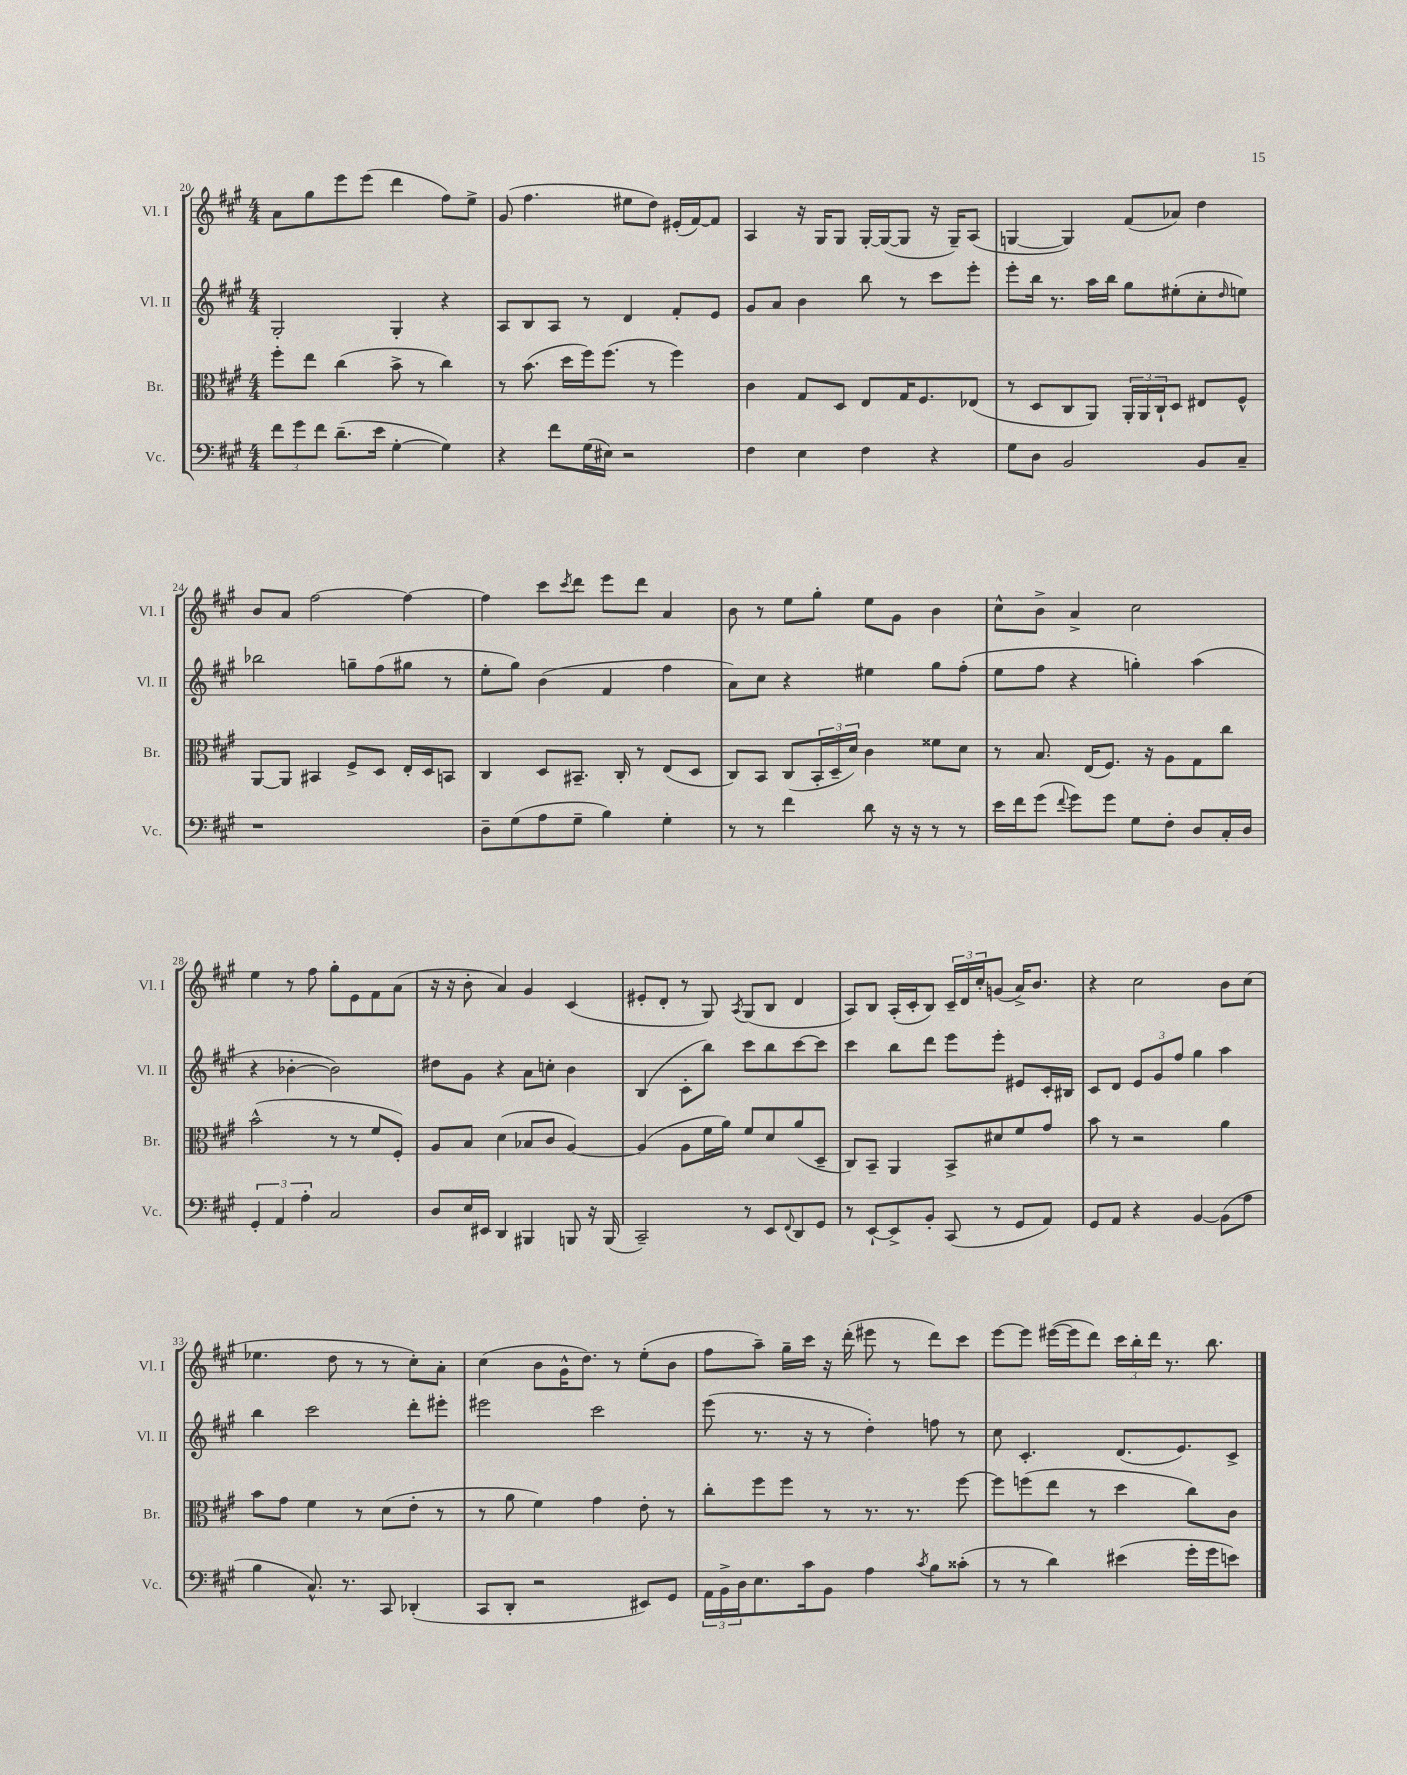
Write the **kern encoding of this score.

**kern	**kern	**kern	**kern
*part4	*part3	*part2	*part1
*staff4	*staff3	*staff2	*staff1
*I"Vc.	*I"Br.	*I"Vl. II	*I"Vl. I
*I'Vc.	*I'Br.	*I'Vl. II	*I'Vl. I
*clefF4	*clefC3	*clefG2	*clefG2
*k[f#c#g#]	*k[f#c#g#]	*k[f#c#g#]	*k[f#c#g#]
*M4/4	*M4/4	*M4/4	*M4/4
=20	=20	=20	=20
12f#\L	8ff#'\L	2G#'/	8a\L
12g#\	.	.	.
.	8ee\J	.	8gg#\
12f#\J	.	.	.
(8.d~\L	(4cc#\	.	8eee\
.	.	.	(8eee\J
16e\Jk	.	.	.
[4G#'\	8b^\	4G#'/	4ddd\
.	8r	.	.
4G#\])	4cc#\)	4r	8ff#\L)
.	.	.	8ee^\J
=21	=21	=21	=21
4r	8r	8A/L	(8g#/
.	(8.b\	8B/	4.ff#\
8f#\L	.	8A/J	.
.	16dd\LL	.	.
(16G#\L	16ff#\J)	8r	.
16E#X\JJ)	(8.ff#\J	.	.
2r	.	4d/	8ee#X\L
.	8r	.	8dd\J)
.	4ff#\)	8f#'/L	(16e#X'/LL
.	.	.	[16f#/J)
.	.	8e/J	8f#/J]
=22	=22	=22	=22
4F#\	4c#\	8g#/L	4A/
.	.	8a/J	.
4E\	8G#/L	4b\	16r
.	.	.	16G#/KL
.	8D/J	.	8G#/J
4F#\	8E/L	8bb\	[16G#'/LL
.	.	.	(16G#/J_
.	16G#/K	8r	8G#/J]
.	8.F#/	.	.
4r	.	8ccc#\L	16r
.	.	.	16G#~/KL)
.	(8E-X/J	8eee'\J	(8A/J
=23	=23	=23	=23
8G#\L	8r	8eee'\L	[4Gn/
8D\J	8D/L	16bb\Jk	.
.	.	8.r	.
2BB/	8C#/	.	4G/])
.	8AA/J)	16aa\LL	.
.	.	16bb\JJ	.
.	24AA'/LL	8gg#\L	(8f#/L
.	24AA/	.	.
.	24C#`/J	.	.
.	8D/J	(8ee#X'\	8a-X/J)
8BB/L	8E#X/L	8cc#'\	4dd\
.	.	16qqdd/	.
8C#~/J	8F#^^/J	8een\J)	.
!!LO:LB:g=z
=24	=24	=24	=24
1r	[8AA/L	2bb-X\	8b/L
.	8AA/J]	.	8a/J
.	4BB#X/	.	[2ff#\
.	8F#^/L	8ggn~\L	.
.	8D/J	(8ff#\	.
.	16E'/LL	8gg#X\J	4ff#\_
.	16D/J	.	.
.	8BBn/J	8r	.
=25	=25	=25	=25
8D~\L	4C#/	8ee'\L	4ff#\]
(8G#\	.	8gg#\J)	.
8A\	8D/L	(4b\	8ccc#\L
.	.	.	8qccc#/
8G#~\J	8.BB#X~/J	.	8ddd\J
4B\)	.	4f#/	8eee\L
.	16C#'/	.	.
.	8r	.	8ddd\J
4G#'\	(8E/L	4ff#\	4a/
.	8D/J	.	.
=26	=26	=26	=26
8r	8C#/L)	8a\L)	8b\
8r	8BB/J	8cc#\J	8r
4f#\	(8C#/L	4r	8ee\L
.	24BB'/L	.	8gg#'\J
.	24D~/	.	.
.	24d/JJ)	.	.
8d\	4c#\	4ee#X\	8ee\L
16r	.	.	8g#\J
16r	.	.	.
8r	8f##X\L	8gg#\L	4b\
8r	8d\J	(8ff#'\J	.
=27	=27	=27	=27
16e\LL	8r	8ee\L	8cc#^^\L
16f#\J	.	.	.
(8g#\J	8.B/	8ff#\J	8b^\J
8qqf#/	.	.	.
8g#\L)	.	4r	4a^/
.	(16E/KL	.	.
8g#\J	8.F#/J)	.	.
8G#\L	.	4ggn'\)	2cc#\
.	16r	.	.
8F#'\J	8A\L	.	.
8D/L	8G#\	(4aa\	.
16C#'/L	8cc#\J	.	.
16D/JJ	.	.	.
!!LO:LB:g=z
=28	=28	=28	=28
6GG#'/	(2b^^\	4r	4ee\
6AA/	.	.	.
.	.	[4b-X'\	8r
6A'\	.	.	.
.	.	.	8ff#\
2C#/	8r	2b-\])	8gg#'\L
.	8r	.	8e\
.	8f#/L	.	8f#\
.	8F#'/J)	.	(8a\J
=29	=29	=29	=29
8D/L	8A/L	8dd#X\L	16r
.	.	.	16r
16E/L	8B/J	8g#\J	8b'\
16EE#X/JJ	.	.	.
4DD/	(4d\	4r	4a/)
4BBB#X/	8B-X/L	8a\L	4g#/
.	8c#/J	8ccn'\J	.
8BBBn/	[4A/)	4b\	(4c#/
16r	.	.	.
(16BBB/	.	.	.
=30	=30	=30	=30
2CC#~/)	(4A/]	(4B/	8e#X'/L
.	.	.	8d'/J
.	8A\L	8c#'\L	8r
.	16f#\L	8bb\J)	8G#/)
.	16a\JJ)	.	.
.	.	.	8qA/
8r	8f#/L	8ccc#\L	(8G#/L
8EE/L	8d/	8bb\	8B/J
8qqFF#/	.	.	.
8DD/	(8a/	[8ccc#\	4d/
8GG#/J	8D~/J	8ccc#\J]	.
=31	=31	=31	=31
8r	8C#/L)	4ccc#\	8A/L)
[8EE`/L	8BB~/J	.	8B/J
8EE^/]	4AA/	8bb\L	(16A'/LL
.	.	.	16c#'/J
8BB'/J	.	8ddd\J	8B/J)
(8CC#/	8BB^/L	8eee\L	24c#~/LL
.	.	.	24d/
.	.	.	24cc#'/J
8r	8d#X/	8eee'\J	(8gn/J
8GG#/L	8f#/	8e#X/L	16a^/KL)
.	.	.	8.b/J
8AA/J)	8g#/J	16c#'/L	.
.	.	16B#X/JJ	.
=32	=32	=32	=32
8GG#/L	8b\	8c#/L	4r
8AA/J	8r	8d/J	.
4r	2r	12e/L	2cc#\
.	.	12g#/	.
.	.	12ff#/J	.
[4BB/	.	4gg#\	.
(8BB\L]	4a\	4aa\	8b\L
8A\J	.	.	(8cc#\J
!!LO:LB:g=z
=33	=33	=33	=33
4B\	8b\L	4bb\	4.ee-X\
.	8g#\J	.	.
8.C#^^/)	4f#\	2ccc#\	.
.	.	.	8dd\
8.r	.	.	.
.	8r	.	8r
8CC#/	(8d\L	.	8r
(4DD-X'/	8e'\J	8ddd'\L	8cc#'\L)
.	8r	8eee#X'\J	8a'\J
=34	=34	=34	=34
8CC#/L	8r	2eee#X\	(4cc#\
8DD'/J	8a\	.	.
2r	4f#\)	.	8b\L
.	.	.	16g#^^\K
.	.	.	8.dd\J)
.	4g#\	2ccc#\	.
.	.	.	8r
8EE#X/L)	8e'\	.	(8ee'\L
8GG#/J	8r	.	8b\J
=35	=35	=35	=35
24AA\LL	8cc#'\L	(8eee\	8ff#\L
24BB^\	.	.	.
24D\J	.	.	.
8.E\	8ff#\	8.r	8aa~\J)
.	8ff#\J	.	16gg#~\LL
16c#\k	.	16r	16ccc#\JJ
8BB\J	8r	8r	16r
.	.	.	(16ddd'\
4A\	8.r	4dd'\)	8eee#X\
.	.	.	8r
.	8.r	.	.
8qc#/	.	.	.
8B\L	.	8ffn\	8ddd\L)
(8c##X'\J	[8ff#\	8r	8ccc#\J
=36	=36	=36	=36
8r	8ff#\L]	8cc#\	[8eee\L
8r	(8ffn\	4.c#'/	8eee\J]
4d\)	8ee\J	.	([16eee#X\LL
.	.	.	16eee#\J]
.	8r	.	8ddd\J)
(4e#X\	4dd\	(8.d/L	24ccc#\LL
.	.	.	24bb'\
.	.	.	24ddd\JJ
.	.	.	8.r
.	.	8.e/)	.
16g#'\LL	8cc#\L)	.	.
16g#\J	.	.	8.bb\
8en\J)	8c#\J	8c#^/J	.
==	==	==	==
*-	*-	*-	*-
